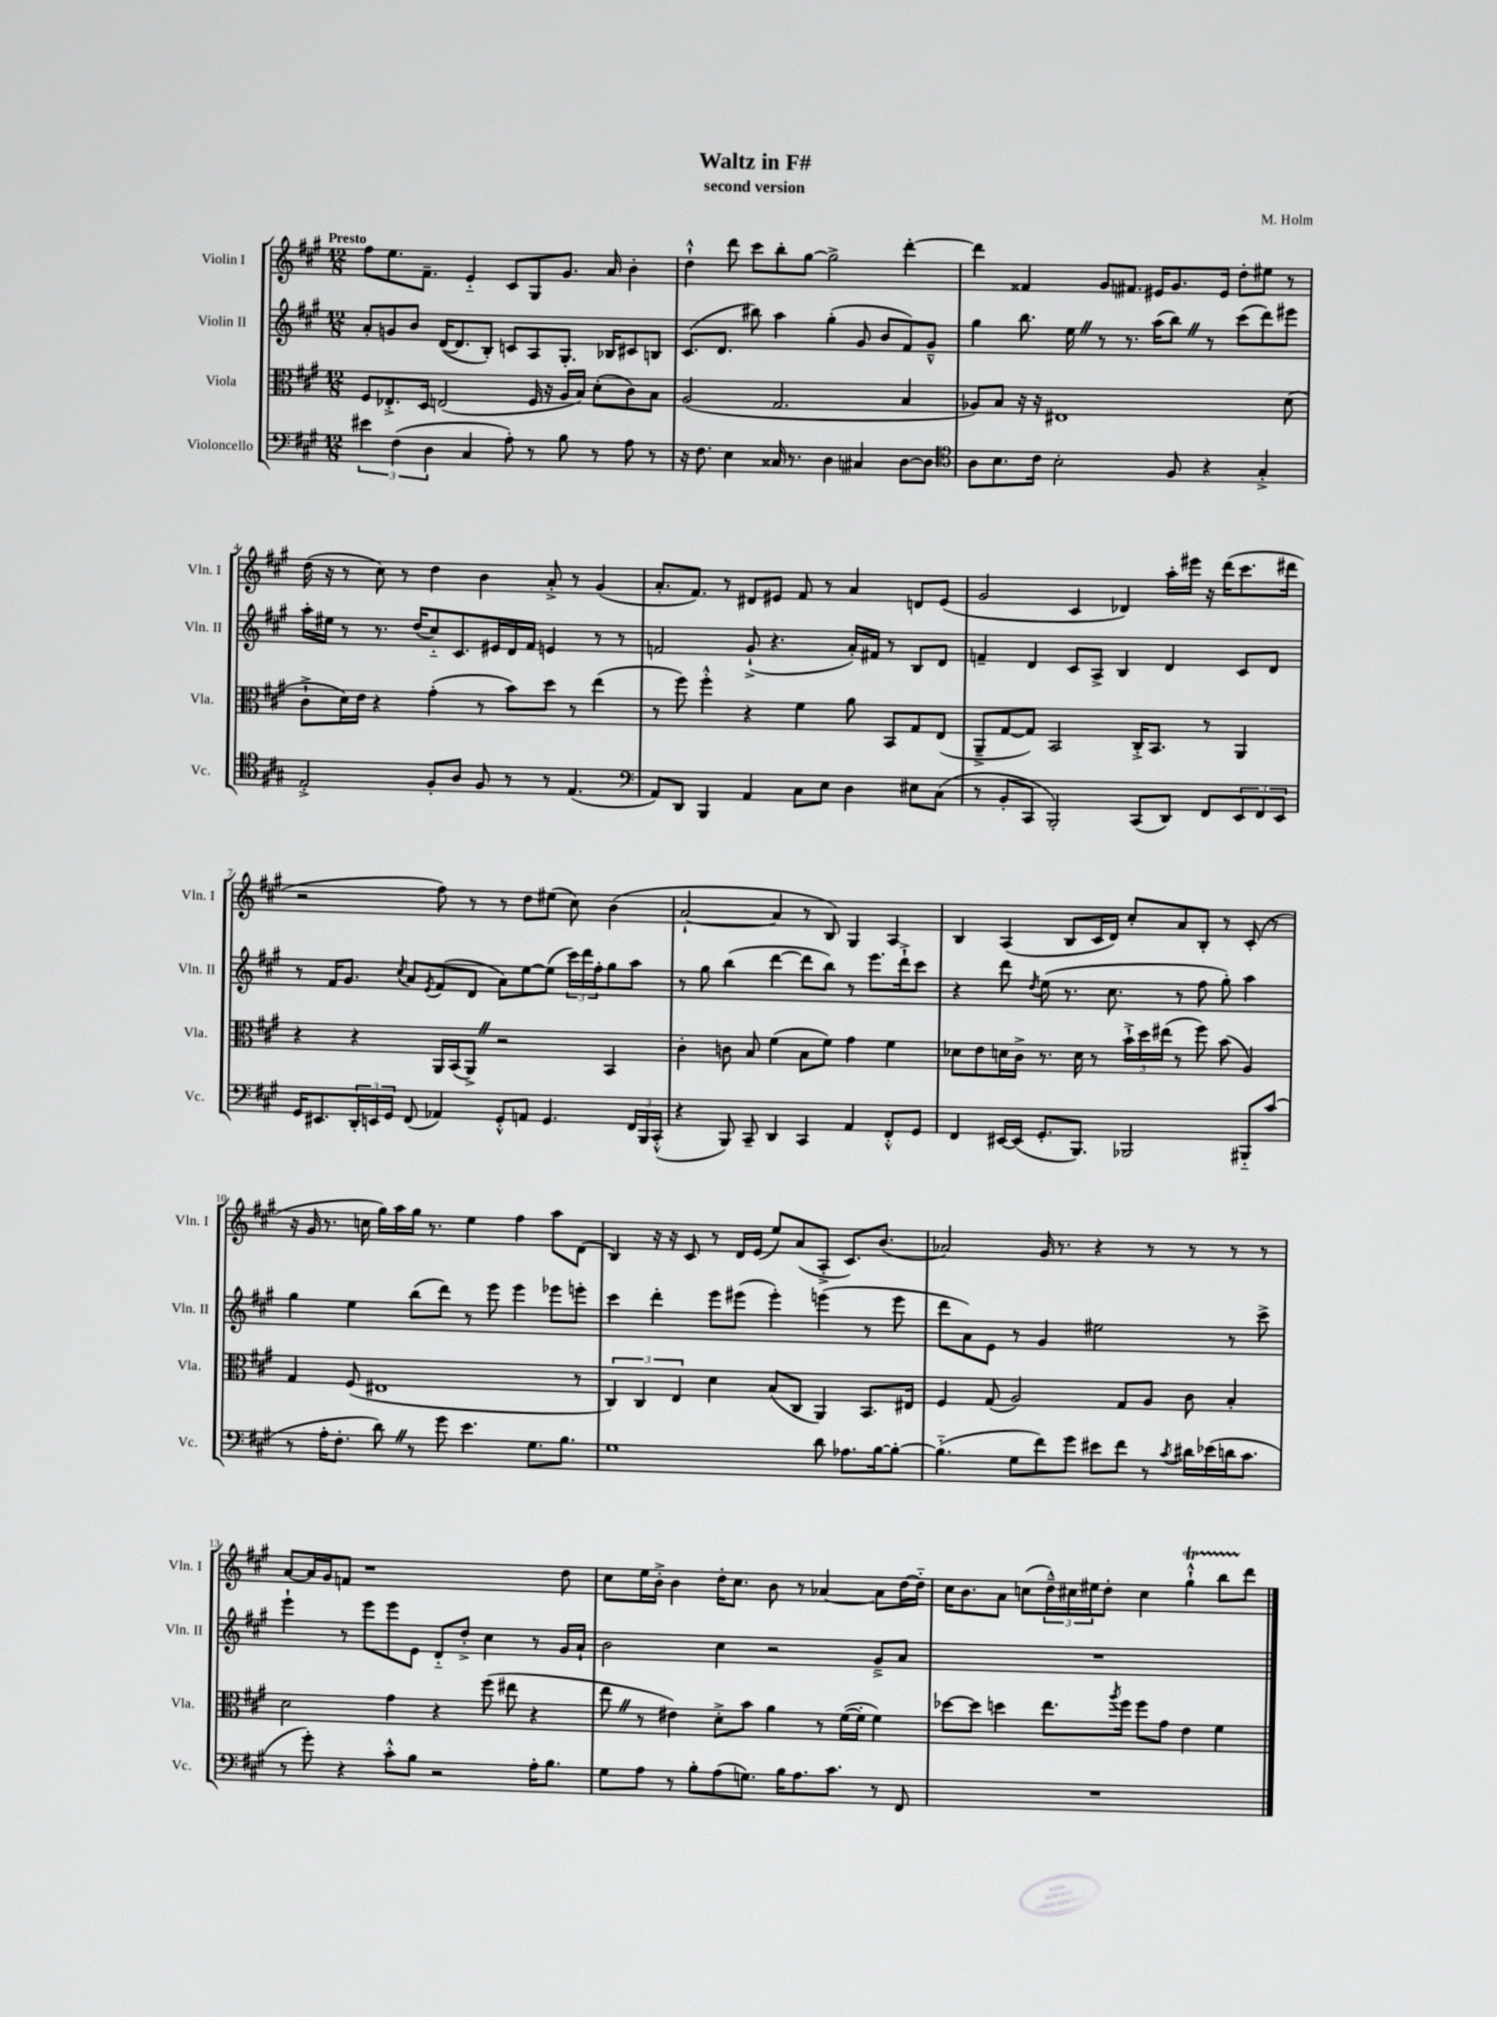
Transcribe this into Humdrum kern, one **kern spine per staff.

**kern	**kern	**kern	**kern
*staff4	*staff3	*staff2	*staff1
*clefF4	*clefC3	*clefG2	*clefG2
*k[f#c#g#]	*k[f#c#g#]	*k[f#c#g#]	*k[f#c#g#]
*M12/8	*M12/8	*M12/8	*M12/8
6e#	8F#	8a'	8ff#
.	8.E-'^	8g	8.ee
(6F#	.	.	.
.	.	8b	.
.	16D	.	8.f#~
6D	.	.	.
.	(2E	([16d	.
.	.	8.d]	.
4C#	.	.	4e'~
.	.	8B')	.
8A')	.	8c	8c#
8r	16F#	8A	8G#
.	16r	.	.
8B	16A	8.G#'	8.g#
.	16B)	.	.
8r	(8d'	.	.
.	.	16B-	16a
8A	8c#)	8c#	4b'
8r	8B	8B	.
=	=	=	=
16r	(2A	(8.c#	4dd`^^
8.F#	.	.	.
.	.	8.d	.
4E	.	.	8ddd
.	.	8bb#)	8ccc#
16C##	2.G#	4aa	8bb'
8.r	.	.	.
.	.	.	[8gg#
4D	.	(4gg#'	2gg#^]
4C#	.	8g#	.
.	.	8b	.
[8D	4B	8f#)	[4ddd'
8D]	.	8g#~^^	.
=	=	=	=
*clefC4	*	*	*
8A	8A-)	4gg#	4ddd]
8.B	8B	.	.
.	16r	8.bb	4f##
16c#	16r	.	.
2B'	1E#	.	.
.	.	16ee	.
.	.	8r	8g#
.	.	8.r	8.f#
.	.	(16aa	16e#
8F#	.	8bb)	8.g#
4r	.	8r	.
.	.	.	16e#
.	.	(8ccc#	8dd'
4G#'^	.	8ddd)	8ee#
.	(8d	8eee#	8r
=	=	=	=
2E'^	8c#`^	16aa'	(16dd
.	.	16ee#	16r
.	16d)	8r	8r
.	16e	.	.
.	4r	8.r	8cc#)
.	.	.	8r
.	.	(16dd	.
8F#'	(4g#'	8cc#'~)	4dd
8A	.	8.c#	.
8F#	8r	.	4b
.	.	16e#	.
8r	8b)	16d	.
.	.	16f#	.
8r	8dd	4e	8a'^
(4.E	8r	.	8r
.	(4ee	8r	(4g#
.	.	8r	.
=	=	=	=
*clefF4	*	*	*
8AA)	8r	2f	8.a'
8DD	8ff#)	.	.
.	.	.	8.f#)
4BBB	4ff#'^^	.	.
.	.	.	8r
4AA	4r	(8g#`^	8d#
.	.	4.r	8e#
8C#	4f#	.	8f#
8E	.	.	8r
4D	8a	16a')	4a
.	.	16f#	.
.	8BB	8r	.
8E#	8G#	8B	8d
(8C#	(8E	8d	(8e#
=	=	=	=
8r	8AA~^	4f~	2g#
8BB'	[8G#	.	.
8CC#	8G#])	4d	.
2BBB')	2BB	.	.
.	.	8c#	4c#
.	.	8A^	.
.	.	4B	4d-)
(8CC#	16C#'^	.	.
.	8.BB	.	.
8DD)	.	4d	16aa'
.	.	.	16eee#
8FF#	8r	.	16r
.	.	.	(16ddd
12EE	4AA	8c#	8.ccc#
12FF#	.	.	.
.	.	8d	.
12EE	.	.	.
.	.	.	16ddd#
=	=	=	=
16GG#	4r	8r	2r
8.EE#	.	.	.
.	.	16f#	.
.	.	8.g#	.
24DD'	4r	.	.
24EE	.	.	.
24GG#	.	.	.
.	.	8qcc#	.
(8FF#	.	8a	.
.	.	8qe	.
4AA-)	16AA	(8f#	8ff#)
.	(16BB	.	.
.	8AA^)	8d	8r
8GG#'^^	2r	8a)	8r
8AA	.	[8ee	8dd
4.GG#	.	(8ee]	(8ee#
.	.	24ccc#)	8cc#)
.	.	24ddd	.
.	.	24ff#'	.
.	4BB	8gg#	(4b
24FF#	.	8aa	.
24BBB	.	.	.
(24CC#'^^	.	.	.
=	=	=	=
4r	4c#'	8r	[2a`
.	.	8gg#	.
8BBB)	8c	(4bb	.
8CC#~	8B	.	.
4DD	(4f#	[4ddd	4a]
4CC#	8B	8ddd]	8r
.	8f#)	8bb)	8B)
4AA	4g#	8r	4G#
.	.	8.eee	.
8FF#'^^	4f#	.	4A
.	.	16ddd`^	.
8GG#	.	8ccc#	.
=	=	=	=
4FF#	8d-	4r	4B
.	8e	.	.
[16EE#	16d	8ddd	(4A
(16EE#]	16c#^	.	.
.	.	8qdd	.
8.GG#'	8.r	(8ee	.
.	.	8.r	8B
8.BBB)	16d	.	.
.	8r	.	16c#
.	.	8.cc#	16d)
2BBB-	24b`^	.	8cc#'
.	24dd	.	.
.	(24ee#	.	.
.	8r	8r	8a
.	8ff#)	8ff#	8B'
.	(8b	8gg#')	8r
8BBB#'~	4A)	4aa	(8c#'
(8c#	.	.	8r
=	=	=	=
8r	4G#	4gg#	16r
.	.	.	16g#
16A'	.	.	8.r
8.F#'	.	.	.
.	(8F#	4ee	.
.	.	.	16cc
8d)	1E#	.	16gg#)
.	.	.	16aa
8r	.	(8bb	16gg#
.	.	.	8.r
8g#	.	8ddd)	.
4.e	.	8r	4ee
.	.	8eee	.
.	.	4eee	4ff#
8.G#	.	.	.
.	.	8eee-	8aa
8.B	.	.	.
.	8r	8eee'	(8d
=	=	=	=
1G#	6C#)	4ccc#	4B)
.	6C#	.	.
.	.	4ddd'	16r
.	.	.	16r
.	6E	.	.
.	.	.	8c#
.	4d	8eee	8r
.	.	(8eee#	16d
.	.	.	(16e
.	(8B	4eee#')	8ee)
.	8C#	.	(8a
8d	4AA)	(4eee	8A'^
8.A-	.	.	8.c#)
.	8.BB	8r	.
[16B	.	.	(8.b
8B'_	.	8eee	.
.	16E#	.	.
=	=	=	=
(4.B'~]	4F#	8ddd	2a-)
.	.	8a)	.
.	(8G#	8e	.
8G#	2A)	8r	.
8f#)	.	4g#	16g#
.	.	.	8.r
8g#	.	.	.
8e#	.	2ee#	4r
8f#	8G#	.	.
8r	8A	.	8r
8qc#	.	.	.
16d#	8c#	.	8r
(16e-	.	.	.
16d	4B'	8r	8r
8.c#	.	.	.
.	.	8ccc#^	8r
=	=	=	=
8r	2d	4eee`	[8a
8g#')	.	.	16a]
.	.	.	16g#
4r	.	8r	8f
.	.	8eee	1r
8c#'^^	4g#	8eee	.
8B	.	8e	.
2r	4r	8d'~	.
.	.	8dd'^	.
.	(8ff#	4cc#	.
.	8ee#	.	.
16A'	4r	8r	.
8.B	.	.	.
.	.	16g#	8dd
.	.	16a`	.
=	=	=	=
8G#	8ee	2b	8cc#
8A	8r	.	16ee
.	.	.	16b'^
8r	4e#)	.	4b
8B'	.	.	.
(8A	8d'^	4cc#	16dd'
.	.	.	8.cc#
8.G)	8b	.	.
.	4a	2r	8b
16B	.	.	.
8.A	.	.	8r
.	8r	.	[4a-
8.c#	.	.	.
.	([16f#	.	.
.	16f#']	.	.
8r	4f#)	8g#~^	8a-]
8FF#	.	8a	[16dd
.	.	.	16dd'~]
=	=	=	=
1.r	[8dd-	1.r	16cc#
.	.	.	8.b
.	8dd-]	.	.
.	4dd	.	8a
.	.	.	(8cc
.	8.ee	.	24dd~^^)
.	.	.	24cc#
.	.	.	24ee#
.	.	.	8dd'
.	8qaa	.	.
.	16ff#	.	.
.	8ff#	.	4cc#
.	8g#	.	.
.	4e	.	4gg#`^^
.	4f#	.	8bb
.	.	.	8ddd
==	==	==	==
*-	*-	*-	*-
